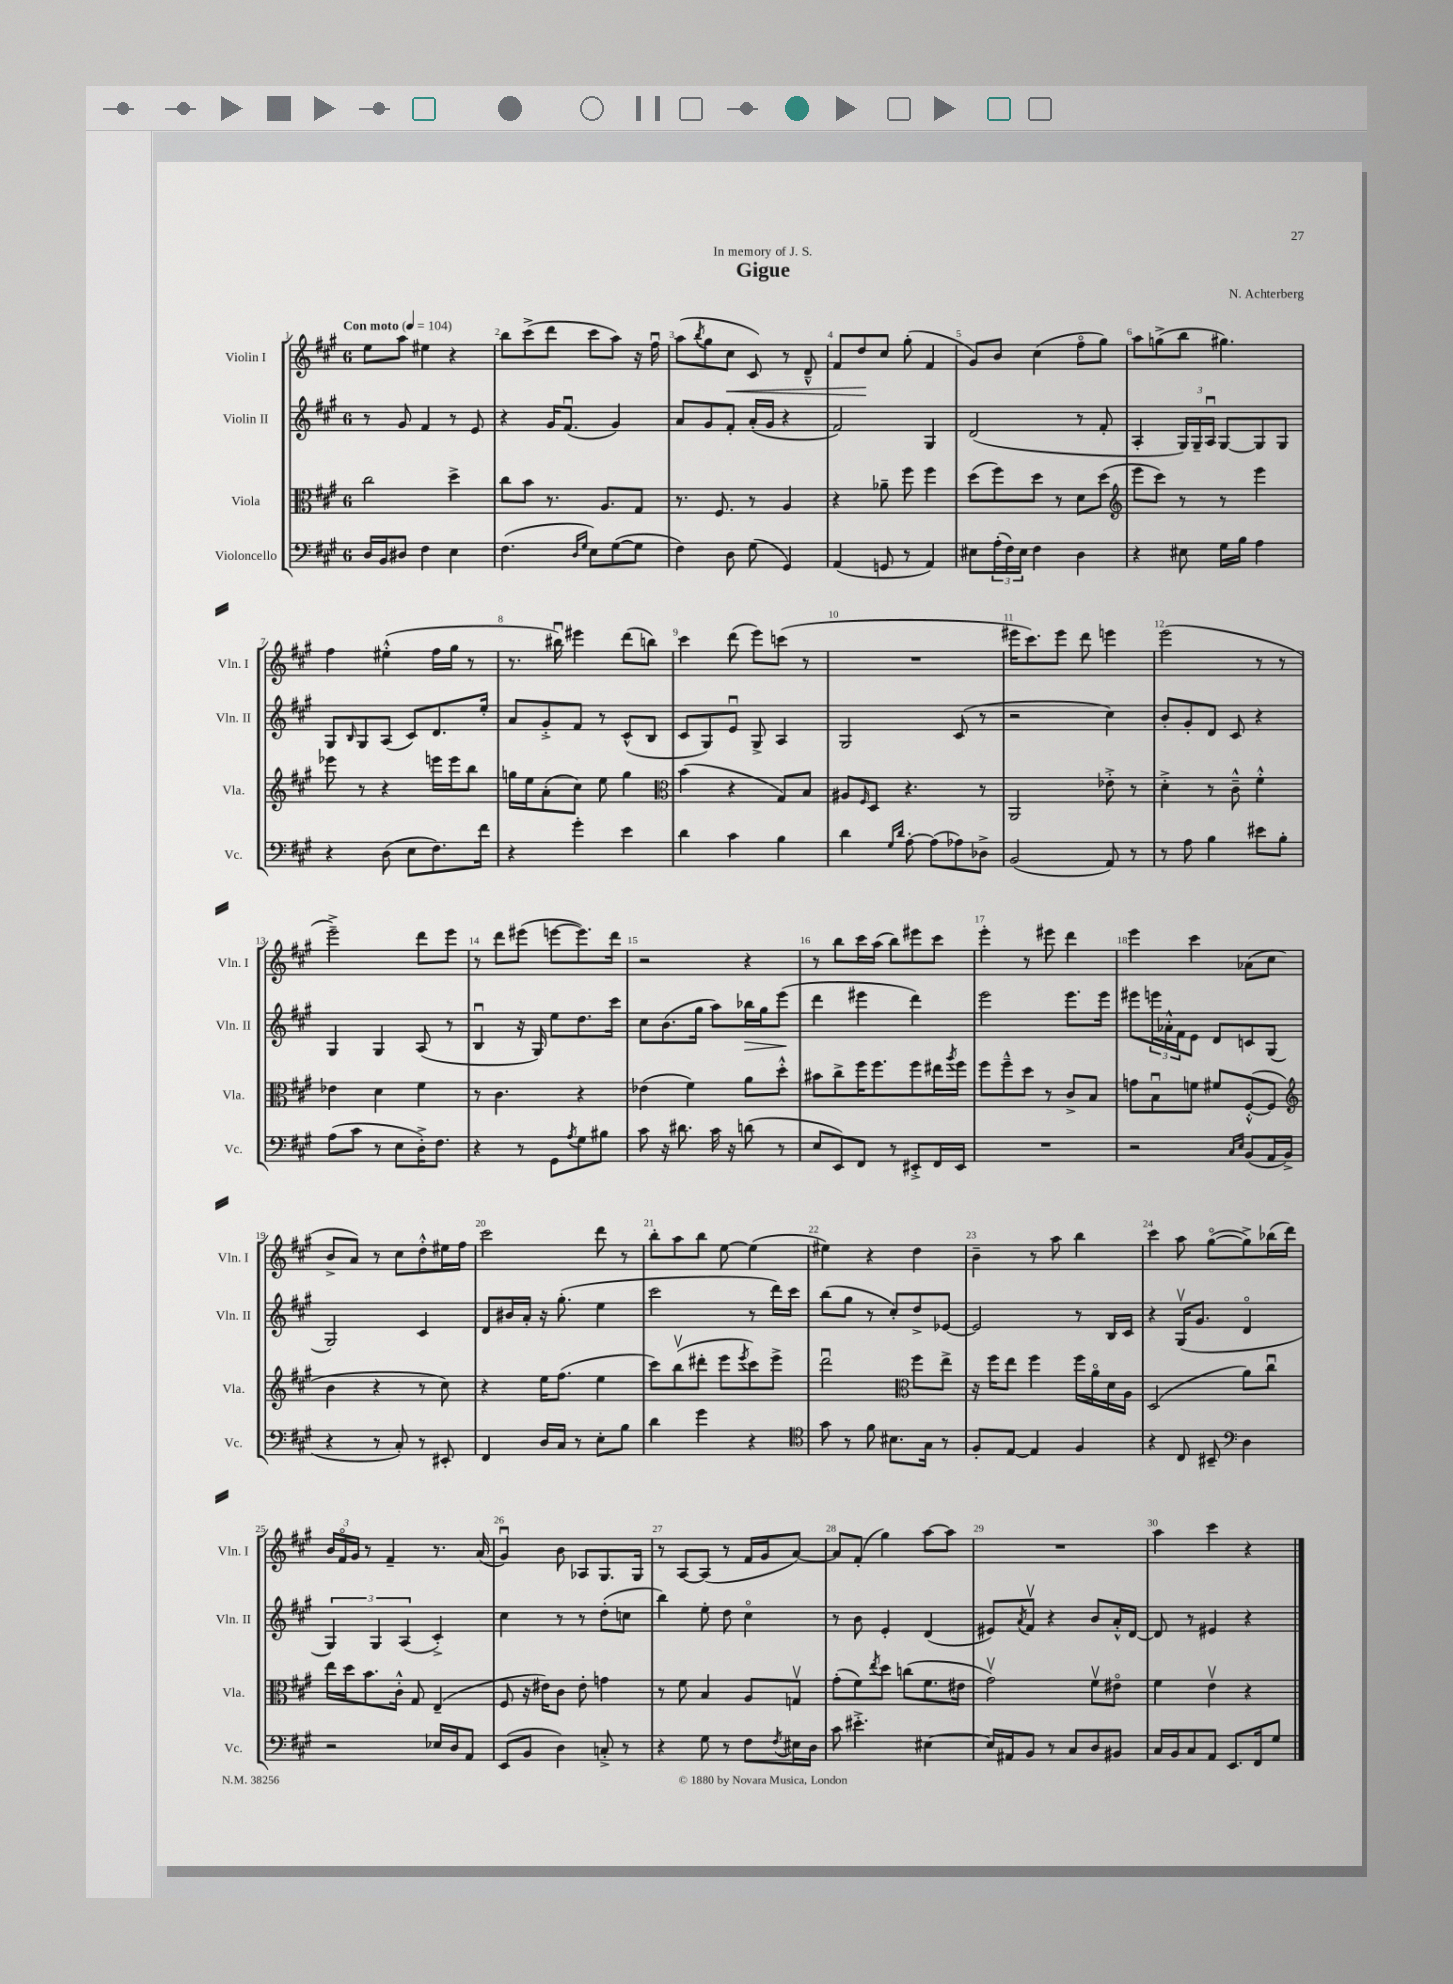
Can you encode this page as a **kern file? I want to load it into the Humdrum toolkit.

**kern	**kern	**kern	**dynam	**kern	**dynam
*part4	*part3	*part2	*part2	*part1	*part1
*staff4	*staff3	*staff2	*staff2	*staff1	*staff1
*I"Violoncello	*I"Viola	*I"Violin II	*	*I"Violin I	*
*I'Vc.	*I'Vla.	*I'Vln. II	*	*I'Vln. I	*
*clefF4	*clefC3	*clefG2	*	*clefG2	*
*k[f#c#g#]	*k[f#c#g#]	*k[f#c#g#]	*	*k[f#c#g#]	*
*M6/8	*M6/8	*M6/8	*	*M6/8	*
*MM104	*MM104	*MM104	*	*MM104	*
=1	=1	=1	=1	=1	=1
!	!	!	!	!LO:TX:a:B:t=Con moto	!
16D/LL	2cc#\	8r	.	8ee\L	.
16BB/J	.	.	.	.	.
8D#X/J	.	8g#/	.	8aa\J	.
4F#\	.	4f#/	.	4ee#X\	.
4E\	4dd^\	8r	.	4r	.
.	.	8e/	.	.	.
=2	=2	=2	=2	=2	=2
(4.F#\	8cc#\L	4r	.	8bb\L	.
.	8b\J	.	.	(8ccc#^\	.
.	8.r	16g#/KL	.	8ddd\J	.
.	.	(8.f#u/J	.	.	.
16qqD/LL	.	.	.	.	.
16qqG#/JJ	.	.	.	.	.
8E\L)	.	.	.	8ccc#\L	.
.	8.A/L	.	.	.	.
([8G#\	.	4g#/)	.	8aa\J)	.
8G#\J]	8G#/J	.	.	16r	.
.	.	.	.	16ff#u\	.
=3	=3	=3	=3	=3	=3
4F#\)	8.r	8a/L	.	(8aa\L	.
.	.	.	.	8qbb/	.
.	.	8g#/	.	8gg#\	.
.	8.F#/	.	.	.	.
!	!	!	!	!	!LO:HP:b
8D\	.	8f#'/J	.	8cc#\J	<
(8G#\	8r	(16a'/LL	.	8c#/)	.
.	.	16g#/JJ	.	.	.
4GG#/)	4A/	4r	.	8r	.
.	.	.	.	8d~^^/	.
=4	=4	=4	=4	=4	=4
(4AA/	4r	2f#/)	.	8f#/L	.
.	.	.	.	8dd/	.
8GGn/	8a-X~\	.	.	8cc#/J	[
8r	8ff#\	.	.	(8gg#'\	.
4AA/)	4ff#\	4G#/	.	4f#/	.
=5	=5	=5	=5	=5	=5
8E#X\L	(8dd\L	(2d/	.	8g#/L)	.
(24A'\L	8ff#\)	.	.	8b/J	.
24F#\)	.	.	.	.	.
24E#\JJ	.	.	.	.	.
4F#\	8dd\J	.	.	(4cc#\	.
.	8r	.	.	.	.
4D\	8d\L	8r	.	8ff#\L	.
.	(8dd\J	8f#'/	.	8gg#\J)	.
=6	=6	=6	=6	=6	=6
*	*clefG2	*	*	*	*
4r	8eee\L	4A'/	.	8aa\L	.
.	8ccc#\J)	.	.	(8ggn^\	.
8E#X\	8r	24G#/LL)	.	8bb\J	.
.	.	24G#~/	.	.	.
.	.	24Au/JJ	.	.	.
16G#\LL	8r	[8G#/L	.	4.gg#X\)	.
16B\JJ	.	.	.	.	.
4A\	4eee\	8G#/]	.	.	.
.	.	8G#/J	.	.	.
!!LO:LB:g=z
=7	=7	=7	=7	=7	=7
4r	8eee-X\	8G#/L	.	4ff#\	.
.	.	16qqB/	.	.	.
.	8r	8G#/	.	.	.
(8D\	4r	(8A/J	.	(4ee#X'^^\	.
8E\L	.	8c#/L)	.	.	.
8.F#\)	16eeen\LL	8.d/	.	16ff#\LL	.
.	16eee\J	.	.	16gg#\JJ	.
.	8bb\J	.	.	8r	.
16f#\Jk	.	16ee'/Jk	.	.	.
=8	=8	=8	=8	=8	=8
4r	16ggn\LL	8a/L	.	8.r	.
.	16ee\J	.	.	.	.
.	(8a'\	8g#'^/	.	.	.
.	.	.	.	16bb#Xu\)	.
4g#'\	8cc#\J)	8f#/J	.	4eee#X\	.
.	8ee\	8r	.	.	.
4e\	4gg\	(8c#^^/L	.	(8ddd\L	.
.	.	8B/J	.	8bbn\J)	.
=9	=9	=9	=9	=9	=9
*	*clefC3	*	*	*	*
4d\	(4b\	8c#/L	.	4ccc#\	.
.	.	8G#/)	.	.	.
4c#\	4r	8eu/J	.	(8ddd\	.
.	.	8G#^/	.	8eee\L)	.
4B\	8G#/L)	4A/	.	(8cccn\J	.
.	8B/J	.	.	8r	.
=10	=10	=10	=10	=10	=10
4d\	8A#X/L	2G#/	.	2.r	.
.	16qqF#/	.	.	.	.
.	8D/J	.	.	.	.
16qqG#/LL	.	.	.	.	.
16qqd/JJ	.	.	.	.	.
[8A'\	4.r	.	.	.	.
(8A\L]	.	.	.	.	.
8A-X\)	.	(8c#/	.	.	.
8D-X^\J	8r	8r	.	.	.
=11	=11	=11	=11	=11	=11
(2BB/	2AA/	2r	.	16eee#X\KL	.
.	.	.	.	8.ccc#\)	.
.	.	.	.	8eee#\J	.
.	.	.	.	8ddd\	.
8AA/)	8e-X'^\	4cc#\)	.	4eeen\	.
8r	8r	.	.	.	.
=12	=12	=12	=12	=12	=12
8r	4d'^\	8b'/L	.	(2eee\	.
8A\	.	8g#'/	.	.	.
4B\	8r	8d/J	.	.	.
.	8c#~^^\	8c#/	.	.	.
8e#X\L	4f#'^^\	4r	.	8r	.
8B'\J	.	.	.	8r	.
!!LO:LB:g=z
=13	=13	=13	=13	=13	=13
(8A\L	4e-X\	4G#/	.	2eee~^\)	.
8c#\J	.	.	.	.	.
8r	4d\	4G#/	.	.	.
8E\L	.	.	.	.	.
16D'^\K)	4f#\	(8A/	.	8ddd\L	.
8.F#\J	.	.	.	.	.
.	.	8r	.	8eee\J	.
=14	=14	=14	=14	=14	=14
4r	8r	4Bu/	.	8r	.
.	4.c#\	.	.	8ddd\L	.
8r	.	16r	.	(8eee#X\J	.
.	.	16G#/)	.	.	.
8GG#\L	.	8ee\L	.	[8eeen\L	.
8qA/	.	.	.	.	.
8G#\	4r	8.dd\	.	8.eee\])	.
8B#X\J	.	.	.	.	.
.	.	16ccc#\Jk	.	16ddd\Jk	.
=15	=15	=15	=15	=15	=15
8c#\	(4e-X\	8cc#\L	.	2r	.
16r	.	(8.b\	.	.	.
8.d#X\	.	.	.	.	.
.	4f#\)	.	.	.	.
.	.	16gg#\Jk	.	.	.
16c#\	.	8aa\L)	.	.	.
16r	.	.	.	.	.
!	!	!	!LO:HP:b	!	!
(8dn\	8a\L	16bb-X\L	>	4r	.
.	.	16gg#\J	.	.	.
8r	8dd'^^\J	(8eee\J	.	.	.
.	.	.	]	.	.
=16	=16	=16	=16	=16	=16
8E/L	8b#X\L	4ddd\	.	8r	.
8EE/)	8cc#^\	.	.	8bb\L	.
8FF#/J	16ff#\K	4eee#X\	.	16ccc#\L	.
.	8.ff#\	.	.	(16aa\JJ	.
8r	.	.	.	8bb\L)	.
8EE#X'^/L	8ff#\	4ddd\)	.	8eee#X\	.
16FF#/L	16ee#X\L	.	.	8ccc#\J	.
.	8qaa/	.	.	.	.
16EE#/JJ	16ff#\JJ	.	.	.	.
=17	=17	=17	=17	=17	=17
2.r	8ff#\L	2eee\	.	4eee'\	.
.	8ff#~^^\	.	.	.	.
.	8dd\J	.	.	8r	.
.	8r	.	.	8eee#X\	.
.	8c#^/L	8.eee\L	.	4ddd\	.
.	8B/J	.	.	.	.
.	.	16eee\Jk	.	.	.
=18	=18	=18	=18	=18	=18
2r	8gn\L	8eee#X\L	.	4eee\	.
.	8Bu\	24eeen\L	.	.	.
.	.	24a-X'^^\	.	.	.
.	.	24f#\J	.	.	.
.	8fn\J	8e\J	.	4ccc#\	.
.	8f#X/L	8d/L	.	.	.
16qqC#/LL	.	.	.	.	.
16qqE/JJ	.	.	.	.	.
(8BB/L	([8F#'^^/	8cn/	.	(8a-X\L	.
16AA/L	8F#/J]	(8G#/J	.	8cc#\J	.
16BB^/JJ	.	.	.	.	.
!!LO:LB:g=z
=19	=19	=19	=19	=19	=19
*	*clefG2	*	*	*	*
4r	4b\	2G#/)	.	8b^/L	.
.	.	.	.	8a/J)	.
8r	4r	.	.	8r	.
8C#'/)	.	.	.	8cc#\L	.
8r	8r	4c#/	.	8dd'^^\	.
8EE#X'/	8cc#\)	.	.	16ee#X\L	.
.	.	.	.	16ff#\JJ	.
=20	=20	=20	=20	=20	=20
4FF#/	4r	8d/L	.	2ccc#\	.
.	.	16b#X/L	.	.	.
.	.	16a'/JJ	.	.	.
16D/LL	16ee\KL	16r	.	.	.
16C#/JJ	(8.ff#\J	(8.gg#'\	.	.	.
8r	.	.	.	.	.
8E'\L	4ee\	4ee\	.	8ddd\	.
8B\J	.	.	.	8r	.
=21	=21	=21	=21	=21	=21
4d\	8ccc#\L)	2ccc#\	.	8bb'\L	.
.	(8bbv\	.	.	8aa\	.
4g#\	8ddd#X'\J	.	.	8bb\J	.
.	8eee\L	.	.	[8ee\	.
.	8qeee/	.	.	.	.
4r	8ccc#\)	8r	.	(4ee\]	.
.	8eee^\J	16ddd\LL)	.	.	.
.	.	16ccc#\JJ	.	.	.
=22	=22	=22	=22	=22	=22
*clefC4	*	*	*	*	*
8g#\	2dddu\	(8bb\L	.	4ee#X\)	.
8r	.	8gg#\J	.	.	.
8f#\	.	8r	.	4r	.
8.B#X\L	.	8cc#'/L)	.	.	.
*	*clefC3	*	*	*	*
.	8ff#\L	8dd^/	.	4dd\	.
16G#\Jk	.	.	.	.	.
8r	8ee^\J	[8e-X/J	.	.	.
=23	=23	=23	=23	=23	=23
8F#'/L	16r	2e-/]	.	4b~\	.
.	16ff#\KL	.	.	.	.
[8E/J	8ee\J	.	.	.	.
4E/]	4ff#\	.	.	8r	.
.	.	.	.	8aa\	.
4F#/	16ff#\LL	8r	.	4bb\	.
.	16a\	.	.	.	.
.	16d\	16B/LL	.	.	.
.	16A\JJ	16c#/JJ	.	.	.
=24	=24	=24	=24	=24	=24
4r	(2D/	4r	.	4ccc#\	.
8C#/	.	(16G#v/KL	.	8aa\	.
.	.	8.g#/J	.	.	.
8BB#X~/	.	.	.	([8gg#\L	.
*clefF4	*	*	*	*	*
4D\	8a\L)	4d/	.	8gg#^\])	.
.	8cc#u\J	.	.	(16bb-X\L	.
.	.	.	.	16ddd\JJ)	.
!!LO:LB:g=z
=25	=25	=25	=25	=25	=25
2r	16ee\LL	6G#/)	.	24b/LL	.
.	.	.	.	24f#/	.
.	16dd\J	.	.	.	.
.	.	.	.	24g#/JJ	.
.	8.b\	.	.	8r	.
.	.	6G#/	.	.	.
.	.	.	.	4f#~/	.
.	16c#'^^\Jk	.	.	.	.
.	.	(6A/	.	.	.
.	8G#/	.	.	.	.
16E-X/LL	(4E~/	4c#'^/)	.	8.r	.
16D/J	.	.	.	.	.
8AA/J	.	.	.	.	.
.	.	.	.	(16a/	.
=26	=26	=26	=26	=26	=26
(8EE/L	8F#/	4cc#\	.	4g#u/)	.
8BB/J	16r	.	.	.	.
.	16e#X\KL)	.	.	.	.
4D\)	8c#\J	8r	.	8b\	.
.	8e#'\	8r	.	8A-X/L	.
8Cn'^/	4gn\	(8dd'\L	.	8.G#/	.
8r	.	8ccn\J	.	.	.
.	.	.	.	16G#/Jk	.
=27	=27	=27	=27	=27	=27
4r	8r	4bb\)	.	8r	.
.	8f#\	.	.	[8A/L	.
8G#\	4B/	8ee'\	.	(8A/J]	.
8r	.	8dd\	.	8r	.
8F#\L	8A/L	4cc#\	.	16f#/LL	.
.	.	.	.	16g#/J	.
8qF#/	.	.	.	.	.
16E#X\L	8Gnv/J	.	.	[8a/J)	.
16D\JJ	.	.	.	.	.
=28	=28	=28	=28	=28	=28
8c#\	(8g#'\L	8r	.	8a/L]	.
4.e#X'^\	8f#\)	8b\	.	(8f#'/J	.
.	8qee/	.	.	.	.
.	8dd\J	4e'/	.	4gg#\)	.
.	(8ccn\L	.	.	.	.
[4E#X\	8.f#\	(4d/	.	[8aa\L	.
.	.	.	.	8aa\J]	.
.	16e#X\Jk	.	.	.	.
=29	=29	=29	=29	=29	=29
16E#/LL]	2g#v\)	8e#X/L)	.	2.r	.
16AA#X/J	.	.	.	.	.
.	.	8qa/	.	.	.
8BB/J	.	8f#v/J	.	.	.
8r	.	4r	.	.	.
8C#/L	.	.	.	.	.
8D/	8f#v\L	8b/L	.	.	.
8BB#X/J	8e#X\J	16a'^^/L	.	.	.
.	.	[16d/JJ	.	.	.
=30	=30	=30	=30	=30	=30
16C#/LL	4f#\	8d/]	.	4aa\	.
16BB/J	.	.	.	.	.
8C#/	.	8r	.	.	.
8AA/J	4ev\	4e#X/	.	4ccc#\	.
8.EE/L	.	.	.	.	.
.	4r	4r	.	4r	.
16FF#/k	.	.	.	.	.
8G#/J	.	.	.	.	.
==	==	==	==	==	==
*-	*-	*-	*-	*-	*-
